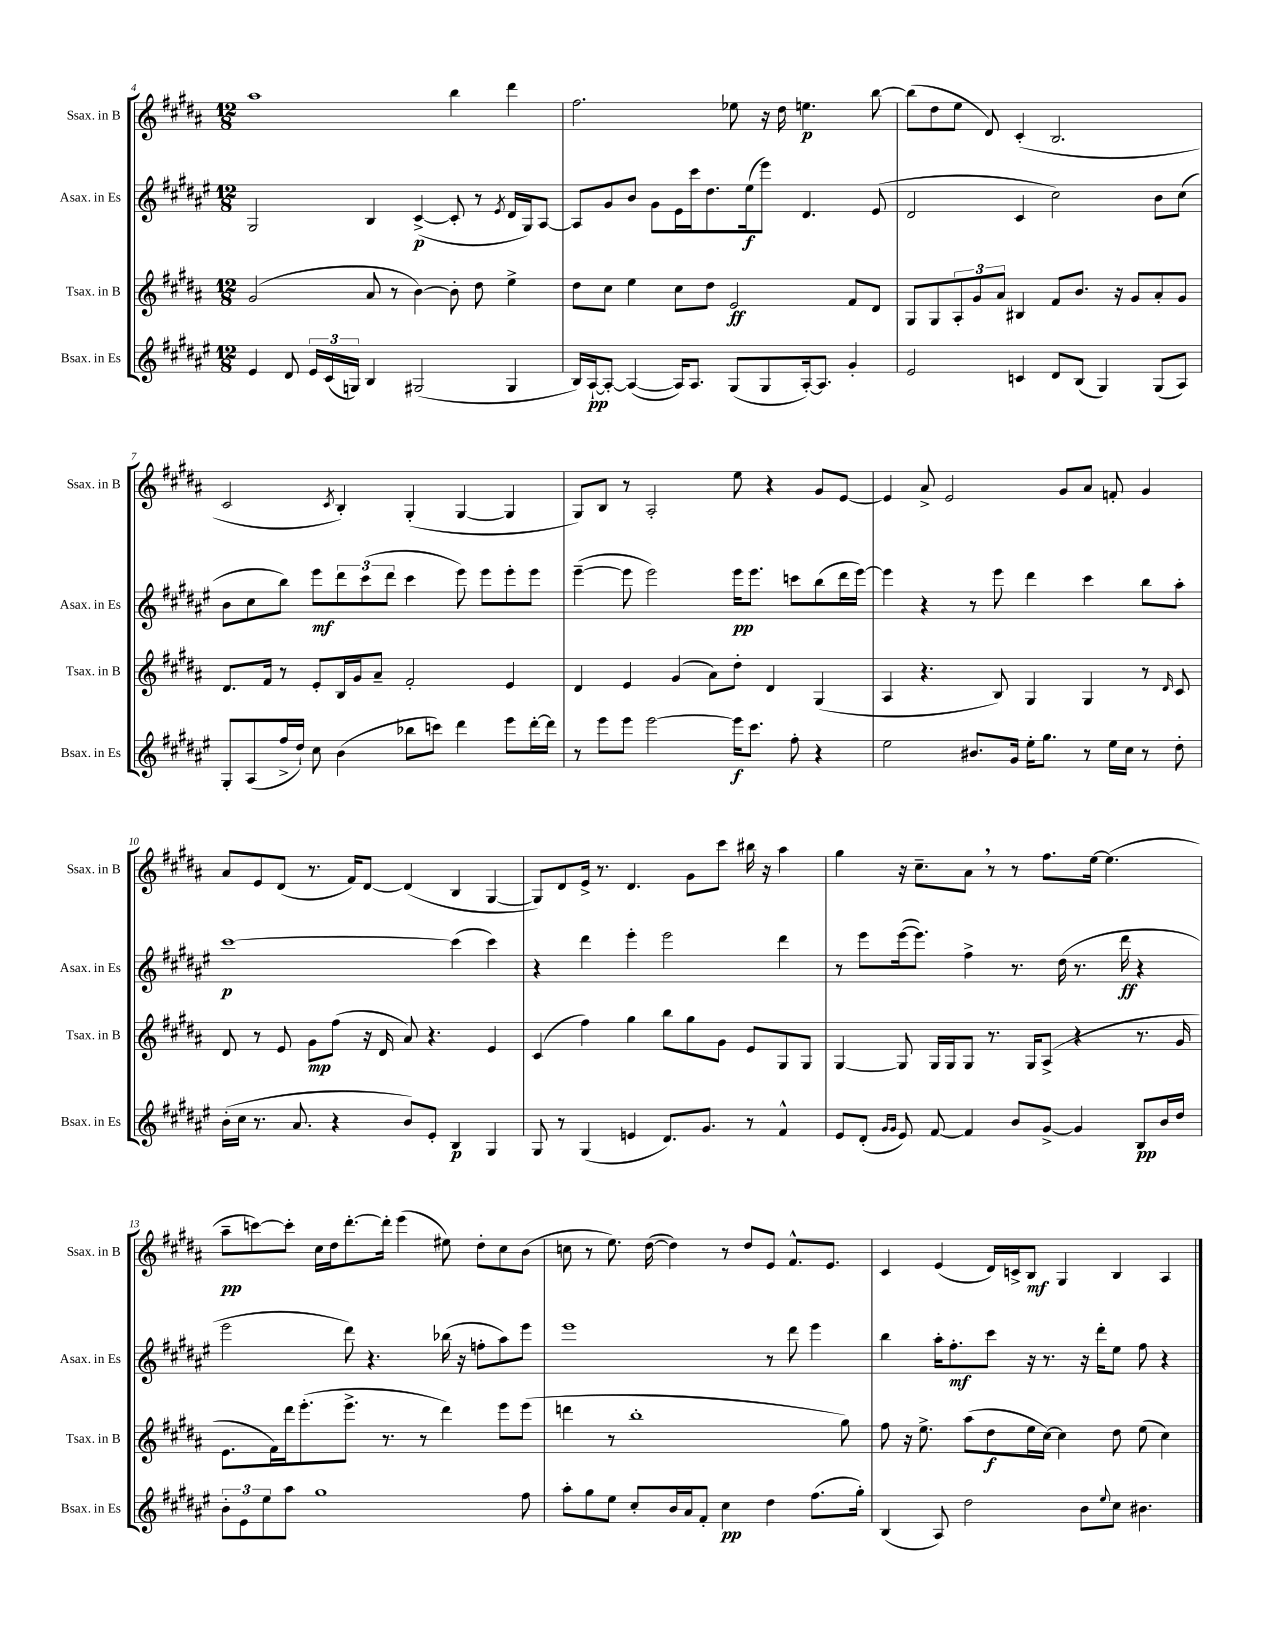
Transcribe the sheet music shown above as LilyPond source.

<<
\new StaffGroup <<
\new Staff = "s0" \with { instrumentName = "Ssax. in B" shortInstrumentName = "Ssax. in B" } {
    \clef treble \key b \major \numericTimeSignature \time 12/8
    ais''1 b''4 dis'''4 |
    fis''2. ees''8 r16 dis''16 e''4.\p b''8~ |
    b''8( dis''8 e''8 dis'8) cis'4-.( b2. |
    cis'2 \acciaccatura { cis'8 } b4-.) gis4-.( gis4~ gis4 |
    gis8) b8 r8 ais2-. e''8 r4 gis'8 e'8~ |
    e'4 ais'8-> e'2 gis'8 ais'8 f'8-. gis'4 |
    ais'8 e'8 dis'8( r8. fis'16) dis'8~ dis'4( b4 gis4~ |
    gis8) dis'8 e'16-> r8. dis'4. gis'8 cis'''8 bis''16 r16 ais''4 |
    gis''4 r16 cis''8.-- ais'8 \breathe r8 r8 fis''8. e''16~ e''4.( |
    ais''8--\pp c'''8~) c'''8-. cis''16 dis''16 dis'''8.~-. dis'''16-. e'''4( eis''8) dis''8-. cis''8 b'8( |
    c''8 r8 e''8.) dis''16~( dis''4) r8 dis''8 e'8 fis'8.-^ e'8. |
    cis'4 e'4( dis'16) c'16-> b8\mf gis4 b4 ais4 \bar "|." |
}
\new Staff = "s1" \with { instrumentName = "Asax. in Es" shortInstrumentName = "Asax. in Es" } {
    \clef treble \key fis \major \numericTimeSignature \time 12/8
    gis2 b4 cis'4~->\p( cis'8-. r8 \acciaccatura { eis'8 } dis'16 gis16) ais8~ |
    ais8 gis'8 b'8 gis'8 eis'16 cis'''16 dis''8. eis''16\f( eis'''8) dis'4. eis'8( |
    dis'2 cis'4 cis''2) b'8 cis''8( |
    b'8 cis''8 b''8) eis'''8\mf \tuplet 3/2 { dis'''8 cis'''8( dis'''8 } cis'''4 eis'''8) eis'''8 eis'''8-. eis'''8 |
    eis'''4~--( eis'''8 eis'''2) eis'''16\pp eis'''8. c'''8 b''8( dis'''16 eis'''16~) |
    eis'''4 r4 r8 eis'''8 dis'''4 cis'''4 b''8 ais''8-. |
    cis'''1~\p cis'''4( cis'''4) |
    r4 dis'''4 eis'''4-. eis'''2 dis'''4 |
    r8 eis'''8 eis'''16~( eis'''8.) fis''4-> r8. dis''16( r8. dis'''16\ff r4 |
    eis'''2 dis'''8) r4. bes''16( r16 f''8-. ais''8) eis'''8 |
    eis'''1 r8 dis'''8 eis'''4 |
    b''4 ais''16-. fis''8.-.\mf cis'''8 r16 r8. r16 dis'''16-. eis''8 fis''8 r4 \bar "|." |
}
\new Staff = "s2" \with { instrumentName = "Tsax. in B" shortInstrumentName = "Tsax. in B" } {
    \clef treble \key b \major \numericTimeSignature \time 12/8
    gis'2( ais'8 r8 b'4~) b'8-. dis''8 e''4-> |
    dis''8 cis''8 e''4 cis''8 dis''8 e'2\ff fis'8 dis'8 |
    gis8 gis8 \tuplet 3/2 { ais8-. gis'8 ais'8 } bis4 fis'8 b'8. r16 gis'8 ais'8-. gis'8 |
    dis'8. fis'16 r8 e'8-. b16 gis'16 ais'8-- fis'2-. e'4 |
    dis'4 e'4 gis'4( ais'8) dis''8-. dis'4 gis4( |
    ais4 r4. b8) gis4 gis4 r8 \grace { dis'16 } cis'8 |
    dis'8 r8 e'8 gis'8\mp fis''8( r16 dis'16 ais'8) r4. e'4 |
    cis'4( fis''4) gis''4 b''8 gis''8 gis'8 e'8 gis8 gis8 |
    gis4~ gis8 gis16 gis16 gis8 r8. gis16 ais8->( r4 r8. gis'16 |
    e'8. fis'16) dis'''16 e'''8.-.( e'''8.-> r8. r8 dis'''4) e'''8 e'''8( |
    d'''4 r8 b''1-. gis''8) |
    fis''8 r16 e''8.-> ais''8( dis''8\f e''16 cis''16~) cis''4 dis''8 e''8( cis''4) \bar "|." |
}
\new Staff = "s3" \with { instrumentName = "Bsax. in Es" shortInstrumentName = "Bsax. in Es" } {
    \clef treble \key fis \major \numericTimeSignature \time 12/8
    eis'4 dis'8 \tuplet 3/2 { eis'16 cis'16( g16) } b4 gis2( gis4 |
    b16) ais16~-!\pp ais8~-. ais4~( ais16) ais8. gis8( gis8 ais16~-.) ais8. gis'4-. |
    eis'2 c'4 dis'8 b8( gis4) gis8( ais8) |
    gis8-. ais8( fis''16-> dis''16-!) cis''8 b'4( bes''8 c'''8) dis'''4 eis'''8 dis'''16~-. dis'''16 |
    r8 eis'''8 eis'''8 eis'''2~ eis'''16\f cis'''8. fis''8-. r4 |
    eis''2 bis'8. gis'16 eis''16-. gis''8. r8 eis''16 cis''16 r8 dis''8-. |
    b'16-.( cis''16 r8. ais'8. r4 b'8) eis'8-. b4\p gis4 |
    gis8 r8 gis4( e'4 dis'8.) gis'8. r8 fis'4-^ |
    eis'8 dis'8-.( \grace { gis'16 gis'16 } eis'8) fis'8~ fis'4 b'8 gis'8~-> gis'4 b8\pp b'16 dis''16 |
    \tuplet 3/2 { b'8-. eis'8 eis''8 } ais''8 gis''1 fis''8 |
    ais''8-. gis''8 eis''8 cis''8-. b'16 ais'16 fis'8-. cis''4\pp dis''4 fis''8.( gis''16-.) |
    b4( ais8) dis''2 b'8 \appoggiatura { eis''8 } cis''8 bis'4. \bar "|." |
}
>>
>>
\layout { \context { \Score currentBarNumber = #4 } }
